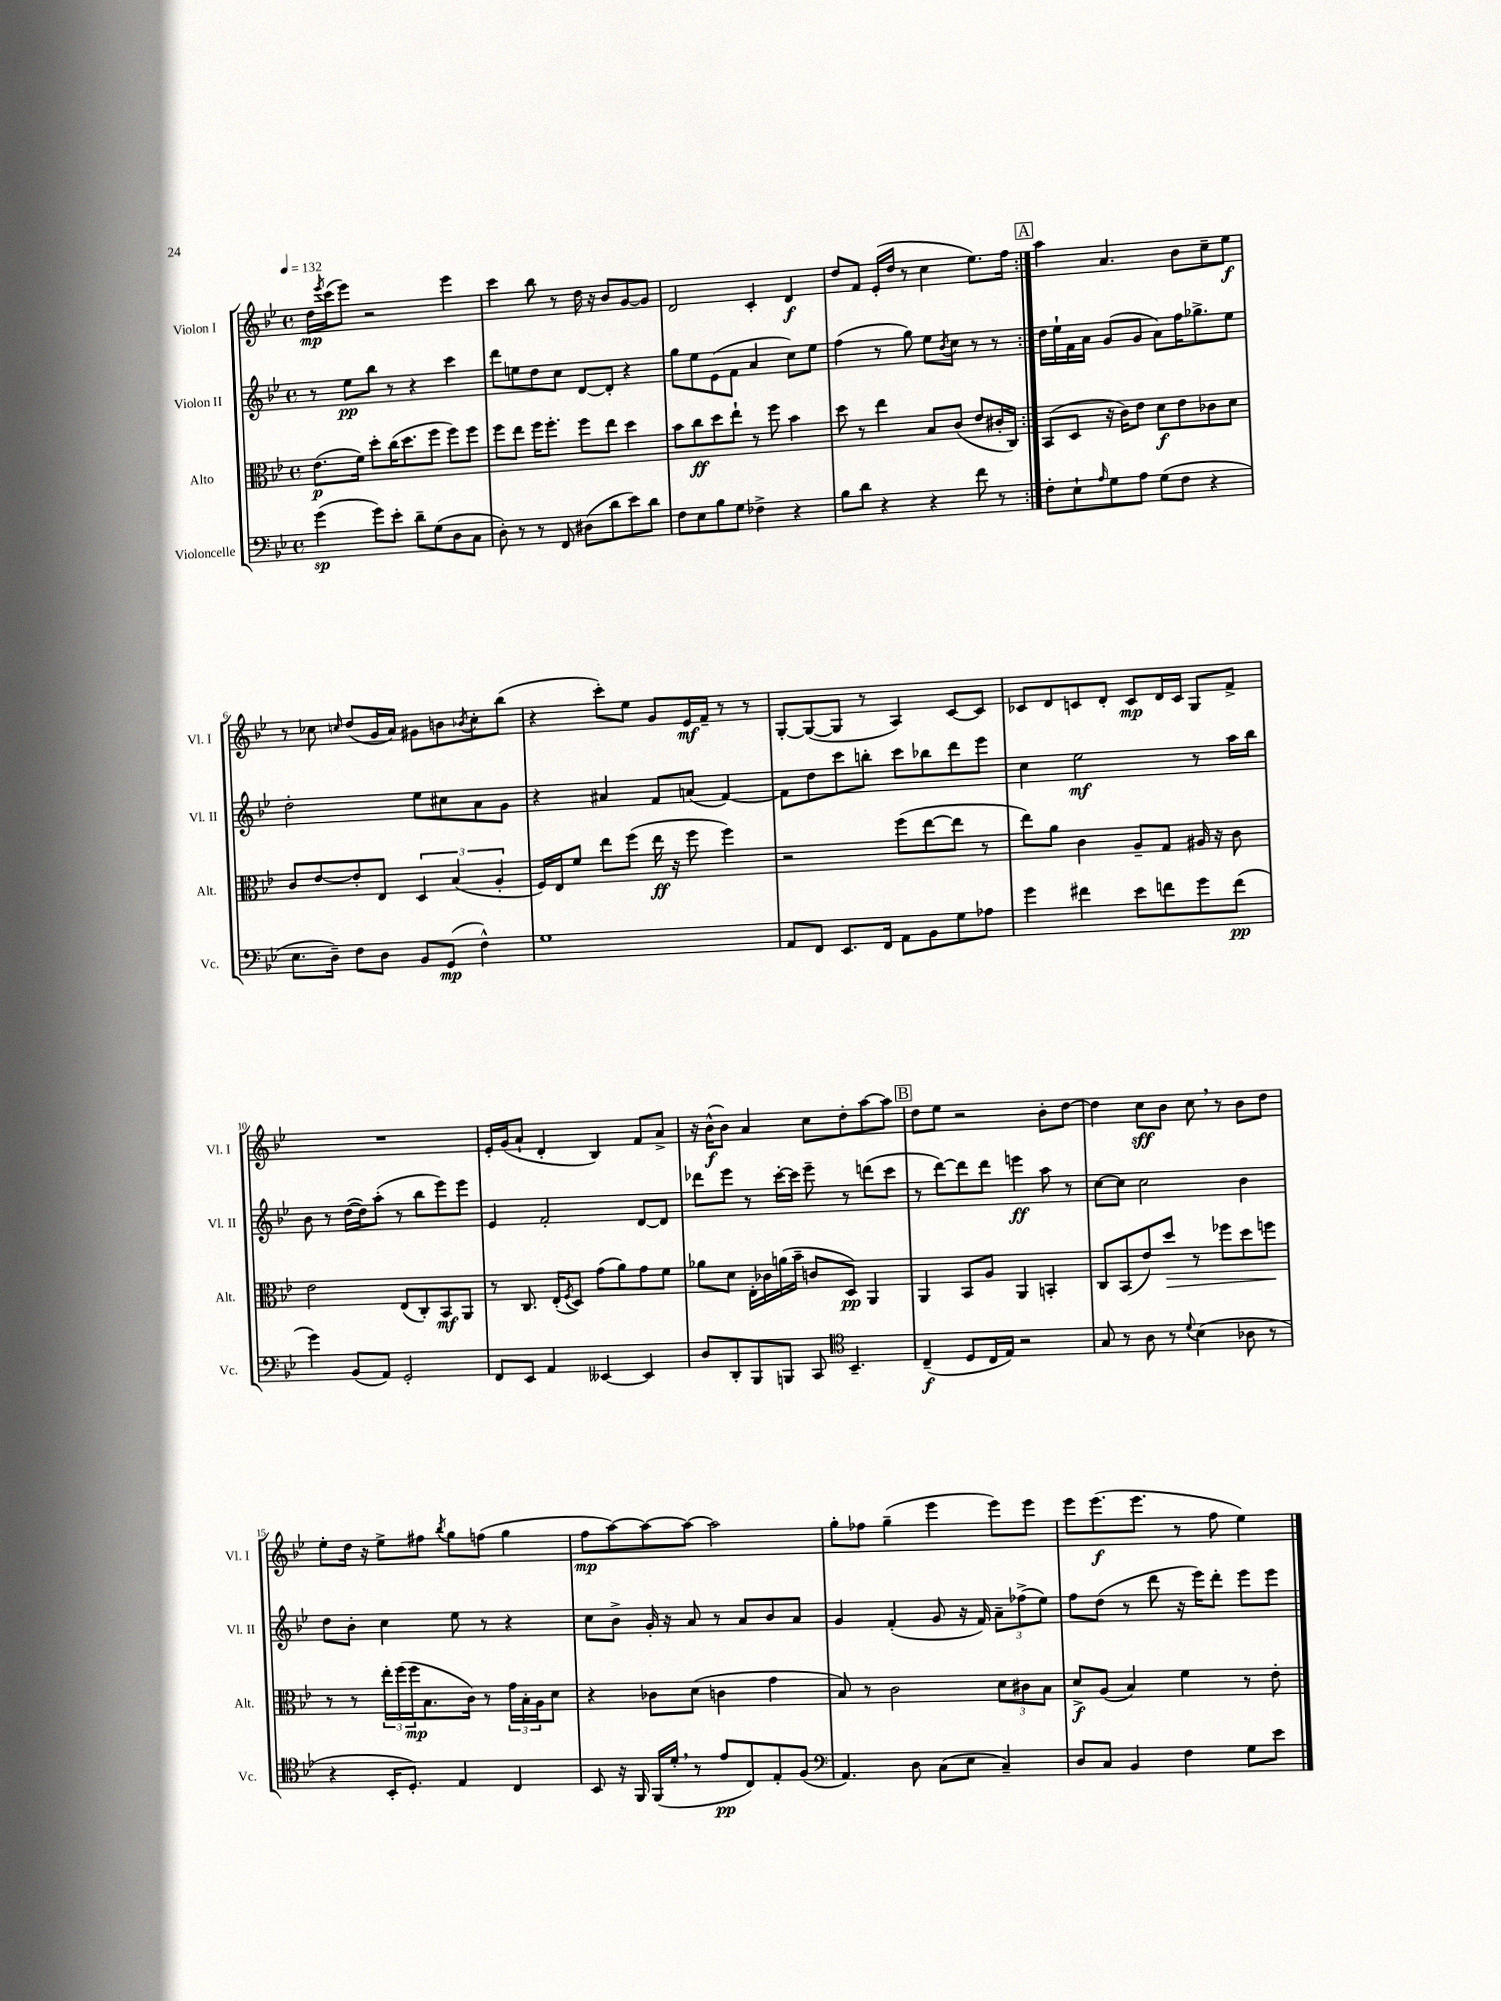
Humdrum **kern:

**kern	**dynam	**kern	**dynam	**kern	**dynam	**kern	**dynam
*part4	*part4	*part3	*part3	*part2	*part2	*part1	*part1
*staff4	*staff4	*staff3	*staff3	*staff2	*staff2	*staff1	*staff1
*I"Violoncelle	*	*I"Alto	*	*I"Violon II	*	*I"Violon I	*
*I'Vc.	*	*I'Alt.	*	*I'Vl. II	*	*I'Vl. I	*
*clefF4	*	*clefC3	*	*clefG2	*	*clefG2	*
*k[b-e-]	*	*k[b-e-]	*	*k[b-e-]	*	*k[b-e-]	*
*M4/4	*	*M4/4	*	*M4/4	*	*M4/4	*
*met(c)	*	*met(c)	*	*met(c)	*	*met(c)	*
*MM132	*	*MM132	*	*MM132	*	*MM132	*
=1	=1	=1	=1	=1	=1	=1	=1
(4g\	sp	(8.e-\L	p	8r	.	16dd\LL	mp
.	.	.	.	.	.	8qeee-/	.
.	.	.	.	.	.	(16ccc\J	.
.	.	.	.	8ee-\L	pp	8eee-\J)	.
.	.	16f\Jk)	.	.	.	.	.
8g\L)	.	8dd'\L	.	8bb-\J	.	2r	.
8e-'\J	.	(16cc\K	.	8r	.	.	.
.	.	8.dd\	.	.	.	.	.
8d~\L	.	.	.	4r	.	.	.
(8G\	.	8ff\J	.	.	.	.	.
8D\	.	8ff\L)	.	4ccc\	.	4eee-\	.
8C\J	.	8ff\J	.	.	.	.	.
=2	=2	=2	=2	=2	=2	=2	=2
8D'\)	.	8ff\L	.	8ddd\L	.	4ccc\	.
8r	.	8ee-\J	.	8een\	.	.	.
8r	.	16ff\KL	.	8dd\	.	8bb-\	.
.	.	8.ff'\J	.	.	.	.	.
8FF/	.	.	.	8cc\J	.	8r	.
(8D#X\L	.	8ff\L	.	[8d/L	.	16dd\	.
.	.	.	.	.	.	16r	.
8d\	.	8ee-\J	.	8d'/J]	.	8b-/L	.
8e-\)	.	4dd\	.	4r	.	[8g/	.
8d\J	.	.	.	.	.	8g/J]	.
=3	=3	=3	=3	=3	=3	=3	=3
8F\L	.	8b-\L	.	8gg\L	.	2d/	.
8E-\	.	8cc\	ff	8ee-\	.	.	.
8B-\	.	8dd\	.	(8e-\	.	.	.
8G\J	.	8ee-`\J	.	8f\J	.	.	.
4F-X^\	.	8r	.	4a/	.	4c'/	.
.	.	8ff\	.	.	.	.	.
4r	.	4b-\	.	8cc\L)	.	4d/	f
.	.	.	.	8ee-\J	.	.	.
=4	=4	=4	=4	=4	=4	=4	=4
8B-\L	.	8dd\	.	(4ff\	.	8dd/L	.
8d\J	.	8r	.	.	.	8f/J	.
4r	.	4ee-\	.	8r	.	(16e-'/LL	.
.	.	.	.	.	.	16dd/JJ	.
.	.	.	.	8gg\)	.	8r	.
4r	.	8B-/L	.	8ee-\L	.	4cc\	.
.	.	.	.	8qb-/	.	.	.
.	.	(8c/J	.	8cc\J	.	.	.
8f\	.	8e-/L	.	8r	.	8.ee-\L)	.
8r	.	16c#X'/L	.	8r	.	.	.
.	.	16C/JJ)	.	.	.	16ff\Jk	.
!!LO:REH:place=s1:t=A
=5:|!	=5:|!	=5:|!	=5:|!	=5:|!	=5:|!	=5:|!	=5:|!
8F'\L	.	(8BB-/L	.	16dd\LL	.	4aa\	.
.	.	.	.	16ee-`\	.	.	.
8E-`\	.	8D/J	.	16f\	.	.	.
.	.	.	.	16a\JJ	.	.	.
16qqA/	.	.	.	.	.	.	.
8G\	.	16r	.	(8g/L	.	4.a/	.
.	.	16c\KL)	.	.	.	.	.
8A\J	.	8e-\J	.	8g/J	.	.	.
(8G\L	.	8d\L	f	8a\L)	.	.	.
8F\J	.	8e-\	.	16ff\K	.	8b-\L	.
.	.	.	.	8.gg-X^\	.	.	.
4r	.	8c-X\	.	.	.	8cc~\	.
.	.	8d\J	.	8ee-\J	.	8ee-\J	f
!!LO:LB:g=z
=6	=6	=6	=6	=6	=6	=6	=6
8.E-\L	.	8c/L	.	2dd'\	.	8r	.
.	.	[8e-/	.	.	.	8cc-X\	.
16D~\Jk)	.	.	.	.	.	.	.
.	.	.	.	.	.	16qqccn/	.
8F\L	.	8e-'/]	.	.	.	(8dd/L	.
8D\J	.	8E-/J	.	.	.	16g/L	.
.	.	.	.	.	.	16a/JJ)	.
8BB-/L	.	6D/	.	8ee-\L	.	8g#X\L	.
(8GG/J	mp	.	.	8cc#X\	.	8bn\	.
.	.	(6B-/	.	.	.	.	.
.	.	.	.	.	.	8qb-X/	.
4F^^\)	.	.	.	8a\	.	8cc'\	.
.	.	6A'/	.	.	.	.	.
.	.	.	.	8g\J	.	(8bb-\J	.
=7	=7	=7	=7	=7	=7	=7	=7
1G	.	16F/LL)	.	4r	.	4r	.
.	.	16E-/J	.	.	.	.	.
.	.	8f/J	.	.	.	.	.
.	.	8ee-\L	.	4a#X/	.	8ccc'\L)	.
.	.	(8ff\J	.	.	.	8ee-\J	.
.	.	16ee-\	ff	8f/L	.	8g/L	.
.	.	16r	.	.	.	.	.
.	.	8ff\	.	(8an/J	.	16e-/L	mf
.	.	.	.	.	.	16f~/JJ	.
.	.	4ff\)	.	[4f/)	.	8r	.
.	.	.	.	.	.	8r	.
=8	=8	=8	=8	=8	=8	=8	=8
8AA/L	.	2r	.	8f\L]	.	[8G'/L	.
8FF/J	.	.	.	8dd\	.	(8G/_	.
8.EE-/L	.	.	.	8ccc\	.	8G/J]	.
.	.	.	.	8bbn'\J	.	8r	.
16FF/Jk	.	.	.	.	.	.	.
8AA\L	.	(8ff\L	.	8ccc\L	.	4A/)	.
8BB-\	.	[8ee-\	.	8bb-X\	.	.	.
8G\	.	8ee-\J]	.	8ddd\	.	[8c/L	.
8A-X\J	.	8r	.	8eee-\J	.	8c/J]	.
=9	=9	=9	=9	=9	=9	=9	=9
4g\	.	8ee-\L)	.	4cc\	.	8c-X/L	.
.	.	8a\J	.	.	.	8d/	.
4f#X\	.	4c\	.	2ee-\	mf	8cn/	.
.	.	.	.	.	.	8d'/J	.
8e-\L	.	8A~/L	.	.	.	8c/L	mp
8fn\	.	8G/J	.	.	.	16d/L	.
.	.	.	.	.	.	16c/JJ	.
8g\	.	16A#X/	.	8r	.	8G/L	.
.	.	16r	.	.	.	.	.
(8f\J	pp	8c\	.	16aa\LL	.	8f^/J	.
.	.	.	.	16bb-\JJ	.	.	.
!!LO:LB:g=z
=10	=10	=10	=10	=10	=10	=10	=10
4g\)	.	2e-\	.	8b-\	.	1r	.
.	.	.	.	8r	.	.	.
(8BB-/L	.	.	.	([16dd\LL	.	.	.
.	.	.	.	16dd\J])	.	.	.
8AA/J)	.	.	.	(8aa'\J	.	.	.
2GG'/	.	(8E-/L	.	8r	.	.	.
.	.	8C'/)	.	8bb-\L	.	.	.
.	.	8BB-/	mf	8eee-\)	.	.	.
.	.	8AA/J	.	8eee-\J	.	.	.
=11	=11	=11	=11	=11	=11	=11	=11
8FF/L	.	8r	.	4e-/	.	16e-'/LL	.
.	.	.	.	.	.	(16g/J	.
8EE-/J	.	8.C/	.	.	.	8a`/J	.
4AA/	.	.	.	2f'/	.	4d'/	.
.	.	(16E-'/KL	.	.	.	.	.
.	.	8qF/	.	.	.	.	.
.	.	8D/J)	.	.	.	.	.
[4EE--X/	.	(8g\L	.	.	.	4B-/)	.
.	.	8a\)	.	.	.	.	.
4EE--/]	.	8g\	.	[8d/L	.	8f/L	.
.	.	8f\J	.	8d/J]	.	8a^/J	.
=12	=12	=12	=12	=12	=12	=12	=12
8D/L	.	8a-X\L	.	8ddd-X\L	.	16r	.
.	.	.	.	.	.	(16b-^^\KL	f
8DD'/	.	8d\J	.	8eee-\J	.	8b-\J)	.
8BBB-/	.	16E-'\LL	.	8r	.	4a/	.
.	.	16c-X\	.	.	.	.	.
8BBBn/J	.	(16an\	.	[16ccc'\LL	.	.	.
.	.	16b-~\JJ	.	16ccc\JJ]	.	.	.
8CC/	.	8cn/L	.	8eee-~\	.	8cc\L	.
*clefC4	*	*	*	*	*	*	*
4.BB-~/	.	8D/J)	pp	8r	.	8dd'\	.
.	.	4AA/	.	(8dddn\L	.	[8aa\	.
.	.	.	.	8ccc\J	.	8aa\J]	.
!!LO:REH:place=s1:t=B
=13	=13	=13	=13	=13	=13	=13	=13
(4C~/	f	4AA/	.	8r	.	8dd\L	.
.	.	.	.	[8ddd\L)	.	8ee-\J	.
8D/L	.	8BB-/L	.	8ddd\]	.	2r	.
16C/L	.	8A/J	.	8ddd\J	.	.	.
16E-/JJ)	.	.	.	.	.	.	.
2r	.	4AA/	.	4eeen\	ff	.	.
.	.	4BBn'/	.	8aa\	.	8b-'\L	.
.	.	.	.	8r	.	[8dd\J	.
=14	=14	=14	=14	=14	=14	=14	=14
8G/	.	8C/L	.	[8cc\L	.	4dd\]	.
8r	.	(8BB-/	.	8cc\J]	.	.	.
8A\	.	8e-/)	.	2cc\	.	8cc\L	sff
!	!	!	!LO:HP:b	!	!	!	!
8r	.	8dd/J	>	.	.	8b-\J	.
8qqd/	.	.	.	.	.	.	.
(4B-\	.	8r	.	.	.	8cc,\	.
.	.	8ff-X\L	.	.	.	8r	.
8A-X\	.	8dd\	.	4b-\	.	8b-\L	.
8r	.	8ffn\J	.	.	.	8dd\J	.
.	.	.	]	.	.	.	.
!!LO:LB:g=z
=15	=15	=15	=15	=15	=15	=15	=15
4r	.	8r	.	8dd\L	.	8ee-'\L	.
.	.	8r	.	8b-'\J	.	16dd\Jk	.
.	.	.	.	.	.	16r	.
16BB-'/KL	.	24ee-'\LL	.	4cc\	.	8ee-^\L	.
.	.	(24ff\	.	.	.	.	.
8.D'/J)	.	.	.	.	.	.	.
.	.	24ff\J	mp	.	.	.	.
.	.	8.B-\	.	.	.	8ff#X\J	.
.	.	.	.	.	.	8qbb-/	.
4E-/	.	.	.	8ee-\	.	8gg\L	.
.	.	16c\Jk)	.	.	.	.	.
.	.	8r	.	8r	.	(8ffn\J	.
4C/	.	24g\LL	.	4r	.	4gg\	.
.	.	24B-'\	.	.	.	.	.
.	.	24A\J	.	.	.	.	.
.	.	8d\J	.	.	.	.	.
=16	=16	=16	=16	=16	=16	=16	=16
8BB-/	.	4r	.	8cc\L	.	8ff\L	mp
16r	.	.	.	8b-^\J	.	[8aa\)	.
16FF/	.	.	.	.	.	.	.
(16FF/LL	.	8c-X\L	.	16g'/	.	8aa\_	.
16d',/JJ	.	.	.	16r	.	.	.
8r	.	(8d\J	.	8a/	.	8aa\J_	.
8e-/L	pp	4cn\	.	8r	.	2aa\]	.
8C/)	.	.	.	8a/L	.	.	.
8E-'/	.	4g\	.	8b-/	.	.	.
(8F/J	.	.	.	8a/J	.	.	.
=17	=17	=17	=17	=17	=17	=17	=17
*clefF4	*	*	*	*	*	*	*
4.AA/)	.	8B-/)	.	4g/	.	8gg'\L	.
.	.	8r	.	.	.	8ff-X\J	.
.	.	2c\	.	(4f'/	.	(4gg~\	.
8D\	.	.	.	.	.	.	.
(8C\L	.	.	.	8g/	.	4eee-\	.
8E-\J	.	.	.	16r	.	.	.
.	.	.	.	16f/)	.	.	.
4C~/)	.	12d\L	.	12a~\L	.	8eee-\L)	.
.	.	12c#X\	.	(12ff-X^\	.	.	.
.	.	.	.	.	.	8eee-\J	.
.	.	12B-\J	.	12ee-\J)	.	.	.
=18	=18	=18	=18	=18	=18	=18	=18
8D/L	.	8d^/L	f	8ff\L	.	8eee-\L	.
8C/J	.	(8A/J	.	(8dd\J	.	(8.eee-\	f
4BB-/	.	4B-/)	.	8r	.	.	.
.	.	.	.	.	.	8.eee-\J	.
.	.	.	.	8ddd\	.	.	.
4F\	.	4f\	.	16r	.	8r	.
.	.	.	.	16eee-\KL)	.	.	.
.	.	.	.	8ddd'\J	.	8ff\	.
8G\L	.	8r	.	8eee-\L	.	4ee-\)	.
8e-\J	.	8e-'\	.	8eee-\J	.	.	.
==	==	==	==	==	==	==	==
*-	*-	*-	*-	*-	*-	*-	*-
